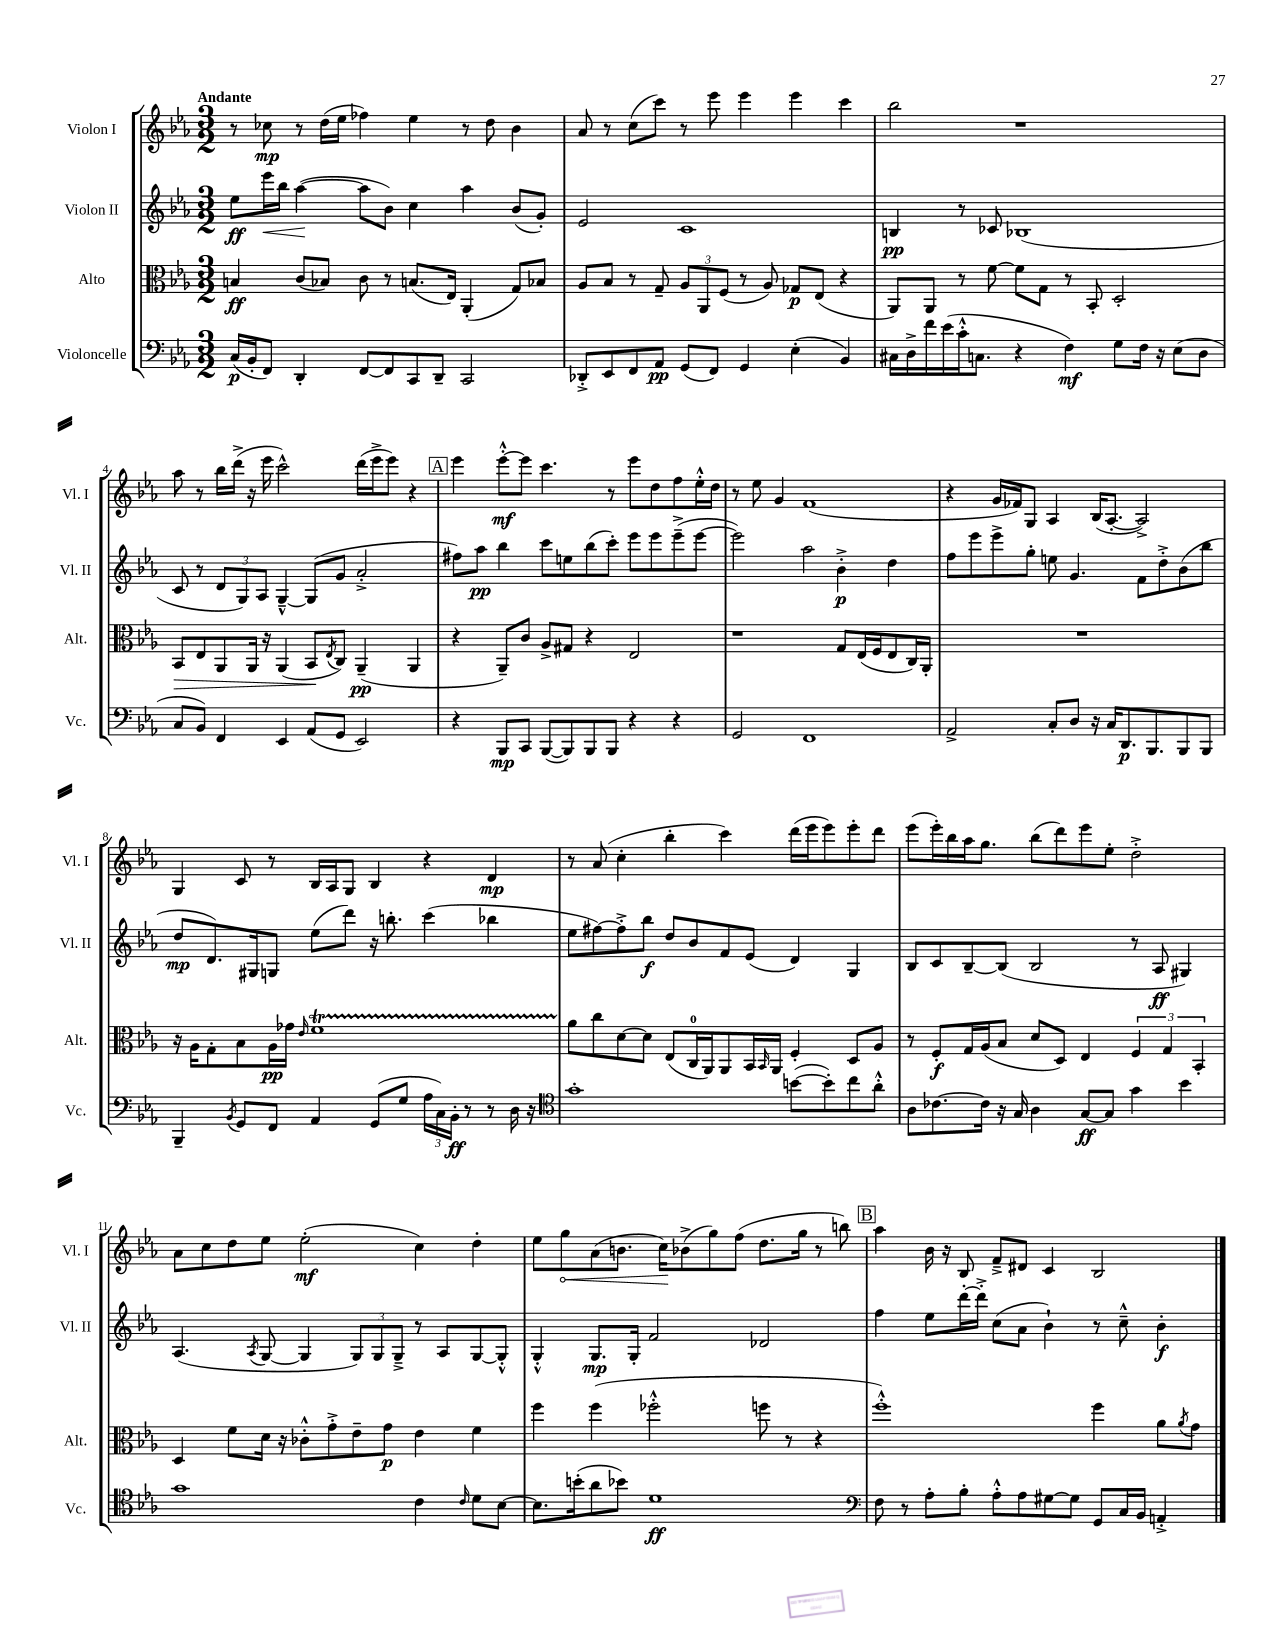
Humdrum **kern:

**kern	**dynam	**kern	**dynam	**kern	**dynam	**kern	**dynam
*part4	*part4	*part3	*part3	*part2	*part2	*part1	*part1
*staff4	*staff4	*staff3	*staff3	*staff2	*staff2	*staff1	*staff1
*I"Violoncelle	*	*I"Alto	*	*I"Violon II	*	*I"Violon I	*
*I'Vc.	*	*I'Alt.	*	*I'Vl. II	*	*I'Vl. I	*
*clefF4	*	*clefC3	*	*clefG2	*	*clefG2	*
*k[b-e-a-]	*	*k[b-e-a-]	*	*k[b-e-a-]	*	*k[b-e-a-]	*
*M3/2	*	*M3/2	*	*M3/2	*	*M3/2	*
=1	=1	=1	=1	=1	=1	=1	=1
!	!	!	!	!	!	!LO:TX:a:B:t=Andante	!
(16C/LL	p	4Bn/	ff	8ee-\L	ff	8r	.
16BB-'/J	.	.	.	.	.	.	.
!	!	!	!	!	!LO:HP:b	!	!
8FF/J)	.	.	.	16eee-\L	<	8cc-X\	mp
.	.	.	.	16bb-\JJ	.	.	.
4DD'/	.	(8c/L	.	([4aa-\	.	8r	.
.	.	8B-X/J)	.	.	.	(16dd\LL	.
.	.	.	.	.	.	16ee-\JJ	.
[8FF/L	.	8c\	.	8aa-\L]	[	4ff-X\)	.
8FF/]	.	8r	.	8b-\J)	.	.	.
8CC/	.	(8.Bn/L	.	4cc\	.	4ee-\	.
8DD~/J	.	.	.	.	.	.	.
.	.	16E-/Jk)	.	.	.	.	.
2CC/	.	(4AA-'/	.	4aa-\	.	8r	.
.	.	.	.	.	.	8dd\	.
.	.	8G/L)	.	(8b-/L	.	4b-\	.
.	.	8B-X/J	.	8g'/J)	.	.	.
=2	=2	=2	=2	=2	=2	=2	=2
8DD-X'^/L	.	8A-/L	.	2e-/	.	8a-/	.
8EE-/	.	8B-/J	.	.	.	8r	.
8FF/	.	8r	.	.	.	(8cc\L	.
8AA-/J	pp	8G~/	.	.	.	8ccc\J)	.
(8GG/L	.	12A-/L	.	1c	.	8r	.
.	.	12AA-/	.	.	.	.	.
8FF/J)	.	.	.	.	.	8eee-\	.
.	.	(12F/J	.	.	.	.	.
4GG/	.	8r	.	.	.	4eee-\	.
.	.	8A-/)	.	.	.	.	.
(4E-'\	.	8G-X/L	p	.	.	4eee-\	.
.	.	(8E-/J	.	.	.	.	.
4BB-/)	.	4r	.	.	.	4ccc\	.
=3	=3	=3	=3	=3	=3	=3	=3
16C#X\LL	.	8AA-/L)	.	4Bn/	pp	2bb-\	.
16D^\	.	.	.	.	.	.	.
16f\	.	8AA-/J	.	.	.	.	.
(16e-\	.	.	.	.	.	.	.
16c'^^\J	.	8r	.	8r	.	.	.
8.Cn\J	.	.	.	.	.	.	.
.	.	[8f\	.	8c-X/	.	.	.
4r	.	8f\L]	.	(1B-X	.	1r	.
.	.	8G\J	.	.	.	.	.
4F\)	mf	8r	.	.	.	.	.
.	.	8BB-'/	.	.	.	.	.
8G\L	.	2D'/	.	.	.	.	.
16F\Jk	.	.	.	.	.	.	.
16r	.	.	.	.	.	.	.
(8E-\L	.	.	.	.	.	.	.
8D\J	.	.	.	.	.	.	.
!!LO:LB:g=z
=4	=4	=4	=4	=4	=4	=4	=4
!	!	!	!LO:HP:b	!	!	!	!
8C/L	.	8BB-/L	>	8c/	.	8aa-\	.
8BB-/J)	.	8E-/	.	8r	.	8r	.
4FF/	.	8AA-/	.	12d/L	.	16bb-\LL	.
.	.	.	.	.	.	(16ddd^\JJ	.
.	.	.	.	12G/)	.	.	.
.	.	16AA-/Jk	.	.	.	16r	.
.	.	.	.	12A-/J	.	.	.
.	.	16r	.	.	.	16eee-\	.
4EE-/	.	(4AA-/	.	[4G~^^/	.	2ccc^^\)	.
(8AA-/L	.	8BB-/L	.	(8G/L]	.	.	.
.	.	8qE-/	.	.	.	.	.
8GG/J	.	8C/J)	]	8g/J	.	.	.
2EE-/)	.	(4AA-~/	pp	2a-'^/	.	(16ddd\LL	.
.	.	.	.	.	.	16eee-^\J	.
.	.	.	.	.	.	8eee-\J)	.
.	.	4AA-/	.	.	.	4r	.
!!LO:REH:place=s1:t=A
=5	=5	=5	=5	=5	=5	=5	=5
4r	.	4r	.	8ff#X\L)	.	4eee-\	.
.	.	.	.	8aa-\J	pp	.	.
8BBB-/L	mp	8AA-~/L)	.	4bb-\	.	[8eee-'^^\L	mf
8CC/J	.	8c/J	.	.	.	8eee-\J]	.
([8BBB-/L	.	8A-^/L	.	8ccc\L	.	4.ccc\	.
8BBB-/])	.	8G#X/J	.	8een\	.	.	.
8BBB-/	.	4r	.	(8bb-\	.	.	.
8BBB-/J	.	.	.	8ccc'\J)	.	8r	.
4r	.	2E-/	.	8eee-\L	.	8eee-\L	.
.	.	.	.	8eee-\	.	8dd\	.
4r	.	.	.	(8eee-~^\	.	8ff\	.
.	.	.	.	[8eee-\J	.	16ee-'^^\L	.
.	.	.	.	.	.	16dd\JJ	.
=6	=6	=6	=6	=6	=6	=6	=6
2GG/	.	1r	.	2eee-\])	.	8r	.
.	.	.	.	.	.	8ee-\	.
.	.	.	.	.	.	4g/	.
1FF	.	.	.	2aa-\	.	(1f	.
.	.	8G/L	.	4b-'^\	p	.	.
.	.	(16E-/L	.	.	.	.	.
.	.	16F/J	.	.	.	.	.
.	.	8E-/	.	4dd\	.	.	.
.	.	16C/L)	.	.	.	.	.
.	.	16AA-'/JJ	.	.	.	.	.
=7	=7	=7	=7	=7	=7	=7	=7
2AA-^/	.	1.r	.	8ff\L	.	4r	.
.	.	.	.	8eee-\	.	.	.
.	.	.	.	8eee-^\	.	16g/LL	.
.	.	.	.	.	.	16f-X/J)	.
.	.	.	.	8gg'\J	.	8G/J	.
8C'/L	.	.	.	8een\	.	4A-/	.
8D/J	.	.	.	4.g/	.	.	.
16r	.	.	.	.	.	(16B-/KL	.
16C/KL	.	.	.	.	.	[8.A-'/J	.
8.DD/	p	.	.	.	.	.	.
.	.	.	.	8f\L	.	2A-^/])	.
8.BBB-/	.	.	.	.	.	.	.
.	.	.	.	8dd'^\	.	.	.
8BBB-/	.	.	.	(8b-\	.	.	.
8BBB-/J	.	.	.	8bb-\J	.	.	.
!!LO:LB:g=z
=8	=8	=8	=8	=8	=8	=8	=8
4BBB-~/	.	16r	.	8dd/L	mp	4G/	.
.	.	16A-\KL	.	.	.	.	.
.	.	8G'\	.	8.d/)	.	.	.
8qBB-/	.	.	.	.	.	.	.
8GG/L	.	8B-\	.	.	.	8c/	.
.	.	.	.	16G#X/k	.	.	.
8FF/J	.	16A-\L	pp	8Gn/J	.	8r	.
.	.	16g-X\JJ	.	.	.	.	.
.	.	16qqe-/	.	.	.	.	.
4AA-/	.	1fT	.	(8ee-\L	.	16B-/LL	.
.	.	.	.	.	.	16A-/J	.
.	.	.	.	8ddd\J)	.	8G/J	.
(8GG/L	.	.	.	16r	.	4B-/	.
.	.	.	.	8.bbn'\	.	.	.
8G/J	.	.	.	.	.	.	.
24A-\LL	.	.	.	(4ccc\	.	4r	.
24C\)	.	.	.	.	.	.	.
24BB-'\JJ	ff	.	.	.	.	.	.
8r	.	.	.	.	.	.	.
8r	.	.	.	4bb-X\	.	4d/	mp
16D\	.	.	.	.	.	.	.
16r	.	.	.	.	.	.	.
=9	=9	=9	=9	=9	=9	=9	=9
*clefC4	*	*	*	*	*	*	*
1g'	.	8a-\L	.	8ee-\L	.	8r	.
.	.	8cc\	.	[8ff#X\)	.	(8a-/	.
.	.	[8d\	.	8ff#'^\]	.	4cc'\	.
.	.	8d\J]	.	8bb-\J	f	.	.
.	.	(8E-/L	.	8dd/L	.	4bb-'\	.
.	.	16C/L	.	8b-/	.	.	.
.	.	16AA-/J)	.	.	.	.	.
.	.	8AA-/	.	8f/	.	4ccc\)	.
.	.	16BB-/L	.	(8e-/J	.	.	.
.	.	16qqBB-/	.	.	.	.	.
.	.	16AA-/JJ	.	.	.	.	.
([8bn\L	.	4F'/	.	4d/)	.	(16ddd\LL	.
.	.	.	.	.	.	16eee-\J	.
8b'\])	.	.	.	.	.	8eee-\)	.
8cc\	.	8D/L	.	4G/	.	8eee-'\	.
8a-'^^\J	.	8A-/J	.	.	.	8ddd\J	.
=10	=10	=10	=10	=10	=10	=10	=10
8A-\L	.	8r	.	8B-/L	.	(8eee-\L	.
[8.c-X\	.	8F'/L	f	8c/	.	16eee-'\L)	.
.	.	.	.	.	.	16bb-\	.
.	.	16G/L	.	[8B-~/	.	16aa-\J	.
16c-\Jk]	.	(16A-/J	.	.	.	8.gg\J	.
16r	.	8B-/J	.	(8B-/J]	.	.	.
16G/	.	.	.	.	.	.	.
4A-\	.	8d/L	.	2B-/	.	(8bb-\L	.
.	.	8D/J)	.	.	.	8ddd\)	.
[8G/L	ff	4E-/	.	.	.	8eee-\	.
8G/J]	.	.	.	.	.	8ee-'\J	.
4g\	.	6F/	.	8r	.	2dd'^\	.
.	.	.	.	8A-/	ff	.	.
.	.	6G/	.	.	.	.	.
4b-\	.	.	.	4G#X/)	.	.	.
.	.	6BB-'/	.	.	.	.	.
!!LO:LB:g=z
=11	=11	=11	=11	=11	=11	=11	=11
1g	.	4D/	.	(4.A-/	.	8a-\L	.
.	.	.	.	.	.	8cc\	.
.	.	8f\L	.	.	.	8dd\	.
.	.	.	.	8qA-/	.	.	.
.	.	16d\Jk	.	[8G/	.	8ee-\J	.
.	.	16r	.	.	.	.	.
.	.	8c-X'^^\L	.	4G/]	.	(2ee-'\	mf
.	.	8g'^\	.	.	.	.	.
.	.	8e-~\	.	12G/L)	.	.	.
.	.	.	.	12G/	.	.	.
.	.	8g\J	p	.	.	.	.
.	.	.	.	12G~^/J	.	.	.
4c\	.	4e-\	.	8r	.	4cc\)	.
.	.	.	.	8A-/L	.	.	.
16qqc/	.	.	.	.	.	.	.
8d\L	.	4f\	.	[8G/	.	4dd'\	.
[8B-\J	.	.	.	8G'^^/J]	.	.	.
=12	=12	=12	=12	=12	=12	=12	=12
8.B-\L]	.	4ff\	.	4G'^^/	.	8ee-\L	.
!	!	!	!	!	!	!	!LO:HP:b
.	.	.	.	.	.	8gg\	<
(16bn'\k	.	.	.	.	.	.	.
8a-\	.	(4ff\	.	8.G/L	mp	(8a-\	.
8b-X\J)	.	.	.	.	.	8.bn\J	.
.	.	.	.	16G'/Jk	.	.	.
1d	ff	2ff-X'^^\	.	2f/	.	.	.
.	.	.	.	.	.	16cc\KL)	.
.	.	.	.	.	.	(8b-X^\	[
.	.	.	.	.	.	8gg\)	.
.	.	.	.	.	.	(8ff\J	.
.	.	8ffn\	.	2d-X/	.	8.dd\L	.
.	.	8r	.	.	.	.	.
.	.	.	.	.	.	16gg\Jk	.
.	.	4r	.	.	.	8r	.
.	.	.	.	.	.	8bbn\)	.
!!LO:REH:place=s1:t=B
=13	=13	=13	=13	=13	=13	=13	=13
*clefF4	*	*	*	*	*	*	*
8F\	.	1ff'^^)	.	4ff\	.	4aa-\	.
8r	.	.	.	.	.	.	.
8A-'\L	.	.	.	8ee-\L	.	16b-\	.
.	.	.	.	.	.	16r	.
8B-'\J	.	.	.	[16ddd'\L	.	8B-/	.
.	.	.	.	16ddd'^\JJ]	.	.	.
8A-'^^\L	.	.	.	(8cc\L	.	8f~^/L	.
8A-\	.	.	.	8a-\J	.	8d#X/J	.
[8G#X\	.	.	.	4b-`\)	.	4c/	.
8G#\J]	.	.	.	.	.	.	.
8GG/L	.	4ff\	.	8r	.	2B-/	.
16C/L	.	.	.	8cc~^^\	.	.	.
16BB-/JJ	.	.	.	.	.	.	.
4AAn'^/	.	8a-\L	.	4b-'\	f	.	.
.	.	8qa-/	.	.	.	.	.
.	.	8g\J	.	.	.	.	.
==	==	==	==	==	==	==	==
*-	*-	*-	*-	*-	*-	*-	*-
